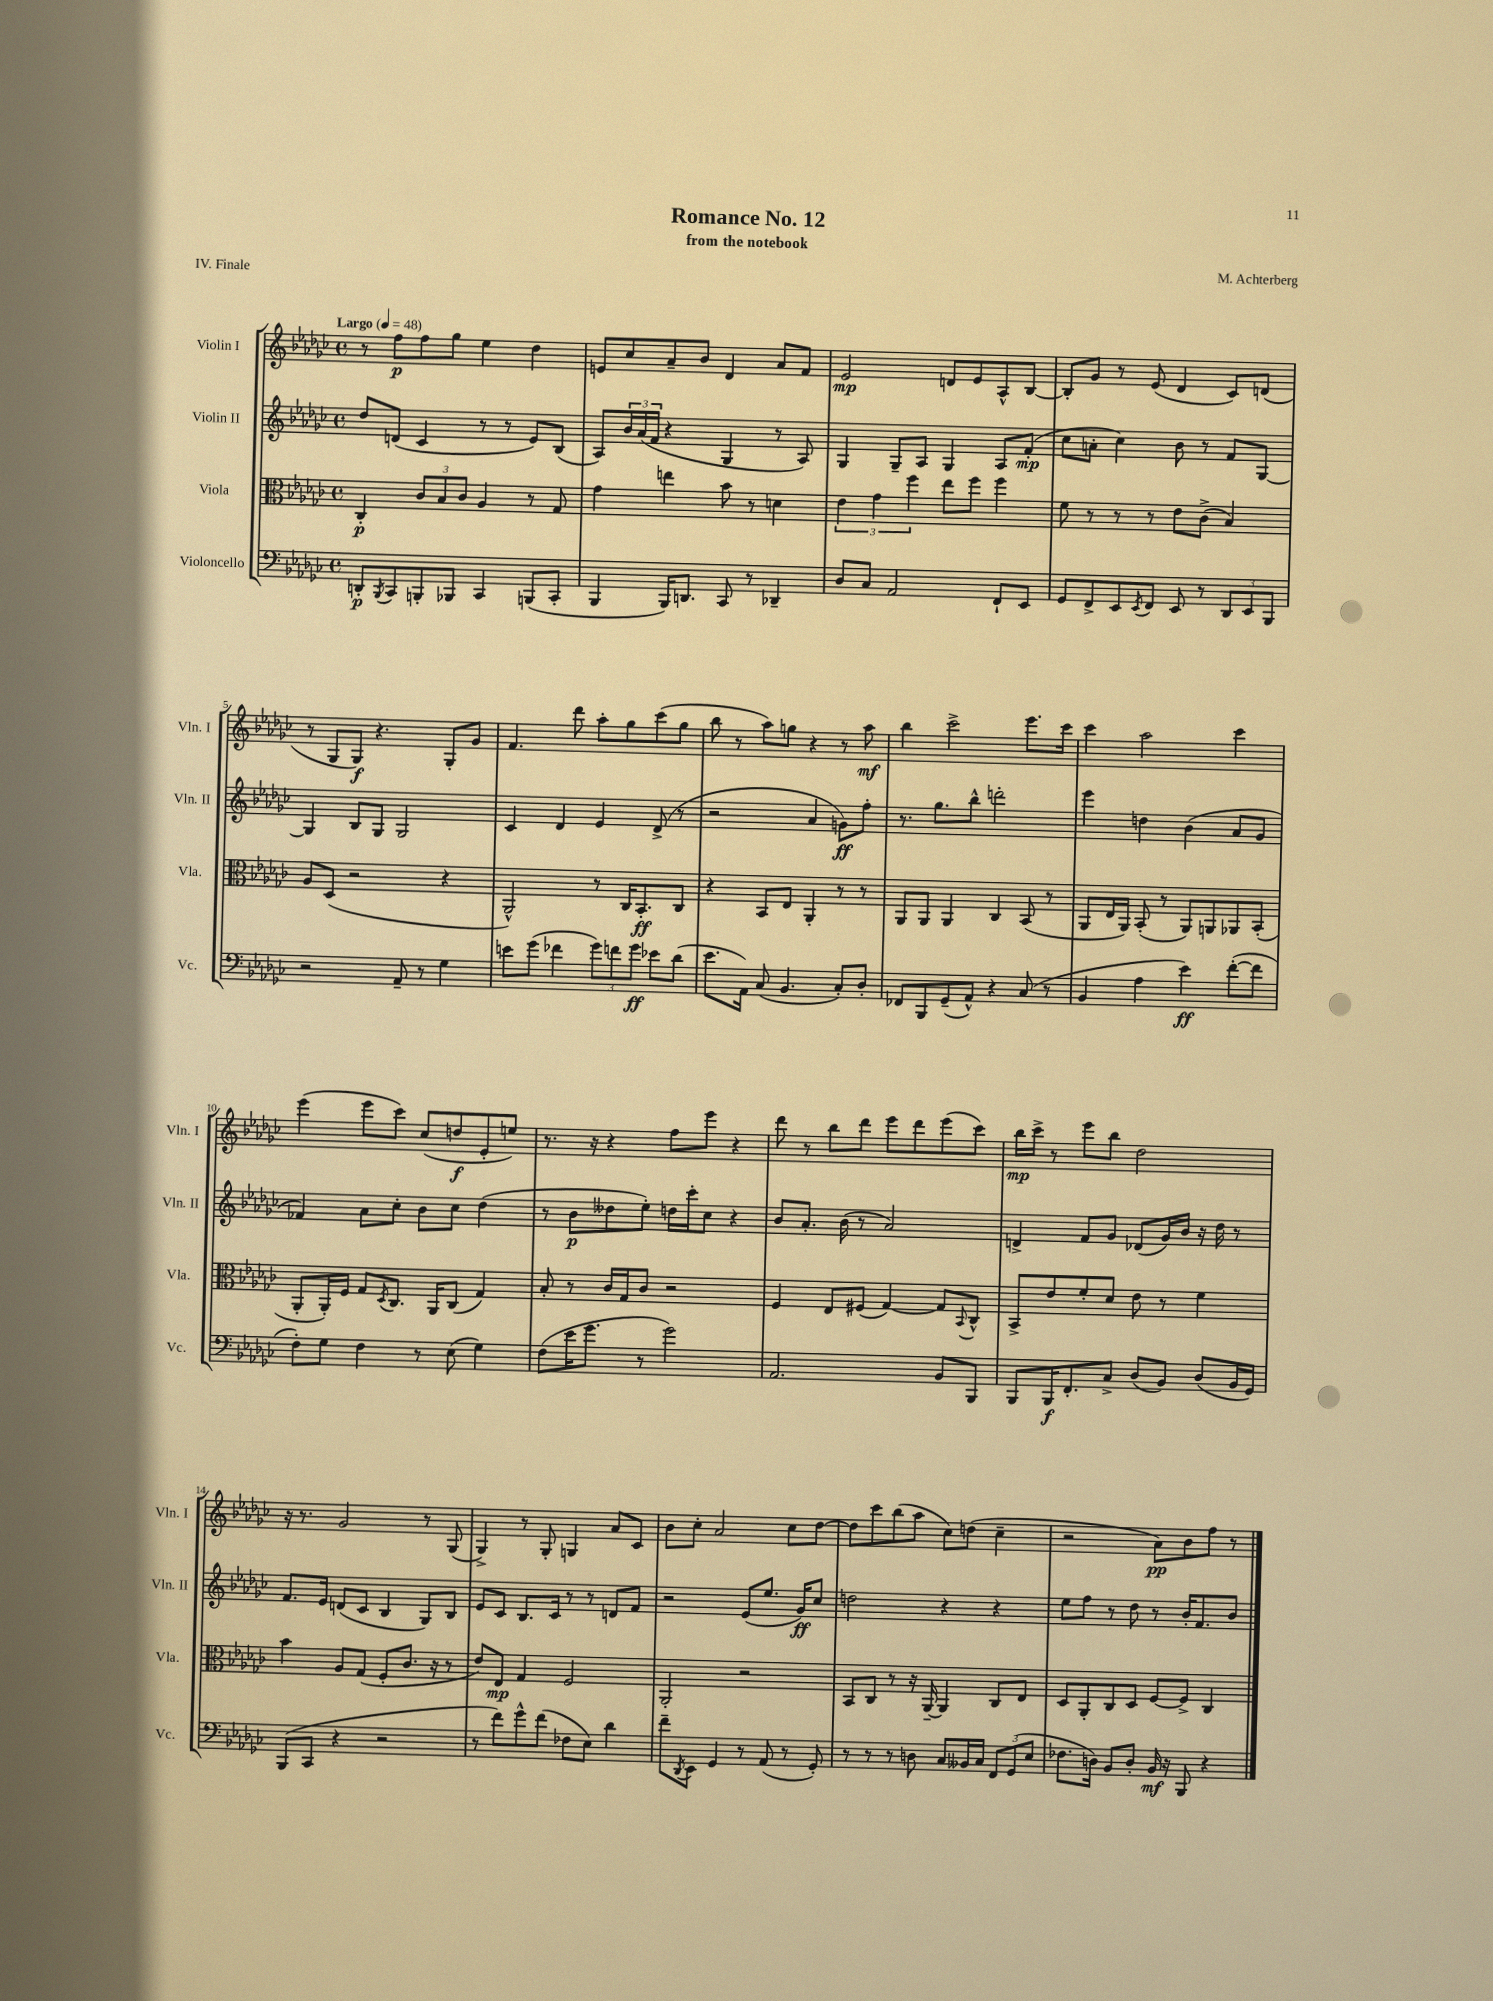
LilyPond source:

\header { title = "Romance No. 12" composer = "M. Achterberg" subtitle = "from the notebook" piece = "IV. Finale" }
<<
\new StaffGroup <<
\new Staff = "s0" \with { instrumentName = "Violin I" shortInstrumentName = "Vln. I" } {
    \clef treble \key ges \major \defaultTimeSignature \time 4/4 \tempo "Largo" 4 = 48
    r8 f''8\p f''8 ges''8 ees''4 des''4 |
    e'8 ces''8 aes'8-- bes'8 des'4 aes'8 f'8 |
    ees'2\mp d'8 ees'8 aes8-^ bes8~ |
    bes8-. ges'8 r8 ees'8( des'4 ces'8) d'8( |
    r8 ges8 ges8\f) r4. ges8-. ges'8 |
    f'4. des'''8 aes''8-. ges''8 ces'''8( ges''8 |
    bes''8 r8 aes''8) g''8 r4 r8 aes''8\mf |
    bes''4 ces'''2-> ees'''8. ces'''16 |
    ces'''4 aes''2 ces'''4 |
    ees'''4( ees'''8 ces'''8) ces''8( d''8\f ees'8-. e''8) |
    r8. r16 r4 f''8 ees'''8 r4 |
    des'''8 r8 bes''8 des'''8 ees'''8 des'''8 ees'''8( ces'''8) |
    bes''16\mp ces'''16-> r8 ees'''8 bes''8 des''2 |
    r16 r8. ges'2 r8 ges8( |
    ges4->) r8 ges8-. g4 aes'8 ces'8 |
    bes'8 ces''8-. aes'2 ces''8 des''8~ |
    des''8 ces'''8 bes''8( aes''8 ces''8) d''8( ces''4-- |
    r2 aes'8\pp) bes'8 f''8 r8 \bar "|." |
}
\new Staff = "s1" \with { instrumentName = "Violin II" shortInstrumentName = "Vln. II" } {
    \clef treble \key ges \major \defaultTimeSignature \time 4/4
    des''8 d'8( ces'4 r8 r8 ees'8) bes8( |
    aes8) \tuplet 3/2 { bes'16 aes'16( f'16 } r4 ges4 r8 aes8) |
    ges4 ges8-- aes8 ges4 aes8 f'8-.\mp( |
    ces''8 a'8-. ces''4) bes'8 r8 f'8 ges8~ |
    ges4 bes8 ges8 ges2 |
    ces'4 des'4 ees'4 des'8->( r8 |
    r2 aes'4 g'8\ff) f''8-. |
    r8. ges''8. bes''8-^ d'''2-. |
    ees'''4 d''4 bes'4( aes'8 ges'8 |
    fes'4) aes'8 ces''8-. bes'8 ces''8 des''4( |
    r8 bes'8\p deses''8 ees''8-.) d''16 ces'''16-. ces''8 r4 |
    bes'8 aes'8.-. bes'16( r8 aes'2) |
    d'4-> f'8 ges'8 des'8( ges'16) bes'16 r16 des''16 r8 |
    f'8. ees'16 d'8( ces'8 bes4 ges8) bes8 |
    ees'8 ces'8 bes8. ces'16 r8 r8 d'8 f'8 |
    r2 ees'8( ees''8. ges'16\ff) ces''8 |
    d''2 r4 r4 |
    ees''8 f''8 r8 des''8 r8 bes'16-. f'8. bes'8 \bar "|." |
}
\new Staff = "s2" \with { instrumentName = "Viola" shortInstrumentName = "Vla." } {
    \clef alto \key ges \major \defaultTimeSignature \time 4/4
    ces4-.\p \tuplet 3/2 { ces'8 bes8 ces'8 } aes4 r8 ges8 |
    ges'4 e''4 bes'8 r8 d'4 |
    \tuplet 3/2 { ees'4 ges'4 f''4 } ees''8 f''8 f''4 |
    f'8 r8 r8 r8 ees'8 ces'8->( bes4) |
    aes8 des8( r2 r4 |
    aes,2-^) r8 ces16 bes,8.-.\ff ces8 |
    r4 bes,8 ees8 aes,4-. r8 r8 |
    aes,8 aes,8 aes,4 ces4 bes,8( r8 |
    aes,8 ees16 aes,16) bes,8-.( r8 aes,8) a,8 aes,8 bes,8-.( |
    aes,8-. aes,16-.) f16 ges8 \acciaccatura { des8 } ces8. aes,16 ces8( ges4) |
    bes8-. r8 ces'16 ges16 ces'8 r2 |
    f4 ees8 fis8( ges4~) ges8 \appoggiatura { bes,8 } ces8-^ |
    bes,8-> ees'8 f'8-. des'8 ees'8 r8 f'4 |
    bes'4 aes8 ges8( f8-. ces'8. r16 r8 |
    ees'8) ees8\mp ges4 f2 |
    aes,2-. r2 |
    bes,8 ces8 r8 r16 aes,16~-- aes,4 ces8 ees8 |
    des8 aes,8-. ces8 des8 f8~ f8-> ces4 \bar "|." |
}
\new Staff = "s3" \with { instrumentName = "Violoncello" shortInstrumentName = "Vc." } {
    \clef bass \key ges \major \defaultTimeSignature \time 4/4
    d,8-.\p \acciaccatura { bes,,8 } ces,8 b,,8-. bes,,8 ces,4 b,,8( ces,8-. |
    bes,,4 bes,,16) d,8. ces,8 r8 des,4-- |
    des8 ces8 aes,2 f,8-! ees,8 |
    ges,8 f,8-> ees,8 \acciaccatura { ees,8 } f,8 ees,8 r8 \tuplet 3/2 { des,8 ees,8 bes,,8 } |
    r2 aes,8-- r8 ges4 |
    e'8 ges'8( fes'4 \tuplet 3/2 { ges'8) f'8 ges'8\ff } ees'8 des'8( |
    ees'8. aes,16) ces8( bes,4. ces8-.) des8-. |
    fes,8 bes,,8 ges,8--( aes,8-^) r4 ces8( r8 |
    bes,4 aes4 ees'4\ff) f'8~-.( f'8 |
    f8-.) ges8 f4 r8 ees8( ges4) |
    f8( ees'16 ges'8. r8 ges'2) |
    aes,2. bes,8 bes,,8 |
    bes,,8 bes,,16\f f,8.-. ces8-> des8( bes,8) des8( bes,16 ges,16) |
    bes,,8( ces,8 r4 r2 |
    r8 f'8) ges'8-^ f'8( fes8 ees8) des'4 |
    f'8-- \acciaccatura { des,8 } ees,8 ges,4 r8 aes,8( r8 ges,8-.) |
    r8 r8 r8 d8 ces8 beses,16 ces16 \tuplet 3/2 { f,8 ges,8( ees8 } |
    fes8. d16) bes,8 d8-. bes,16\mf r16 bes,,8 r4 \bar "|." |
}
>>
>>
